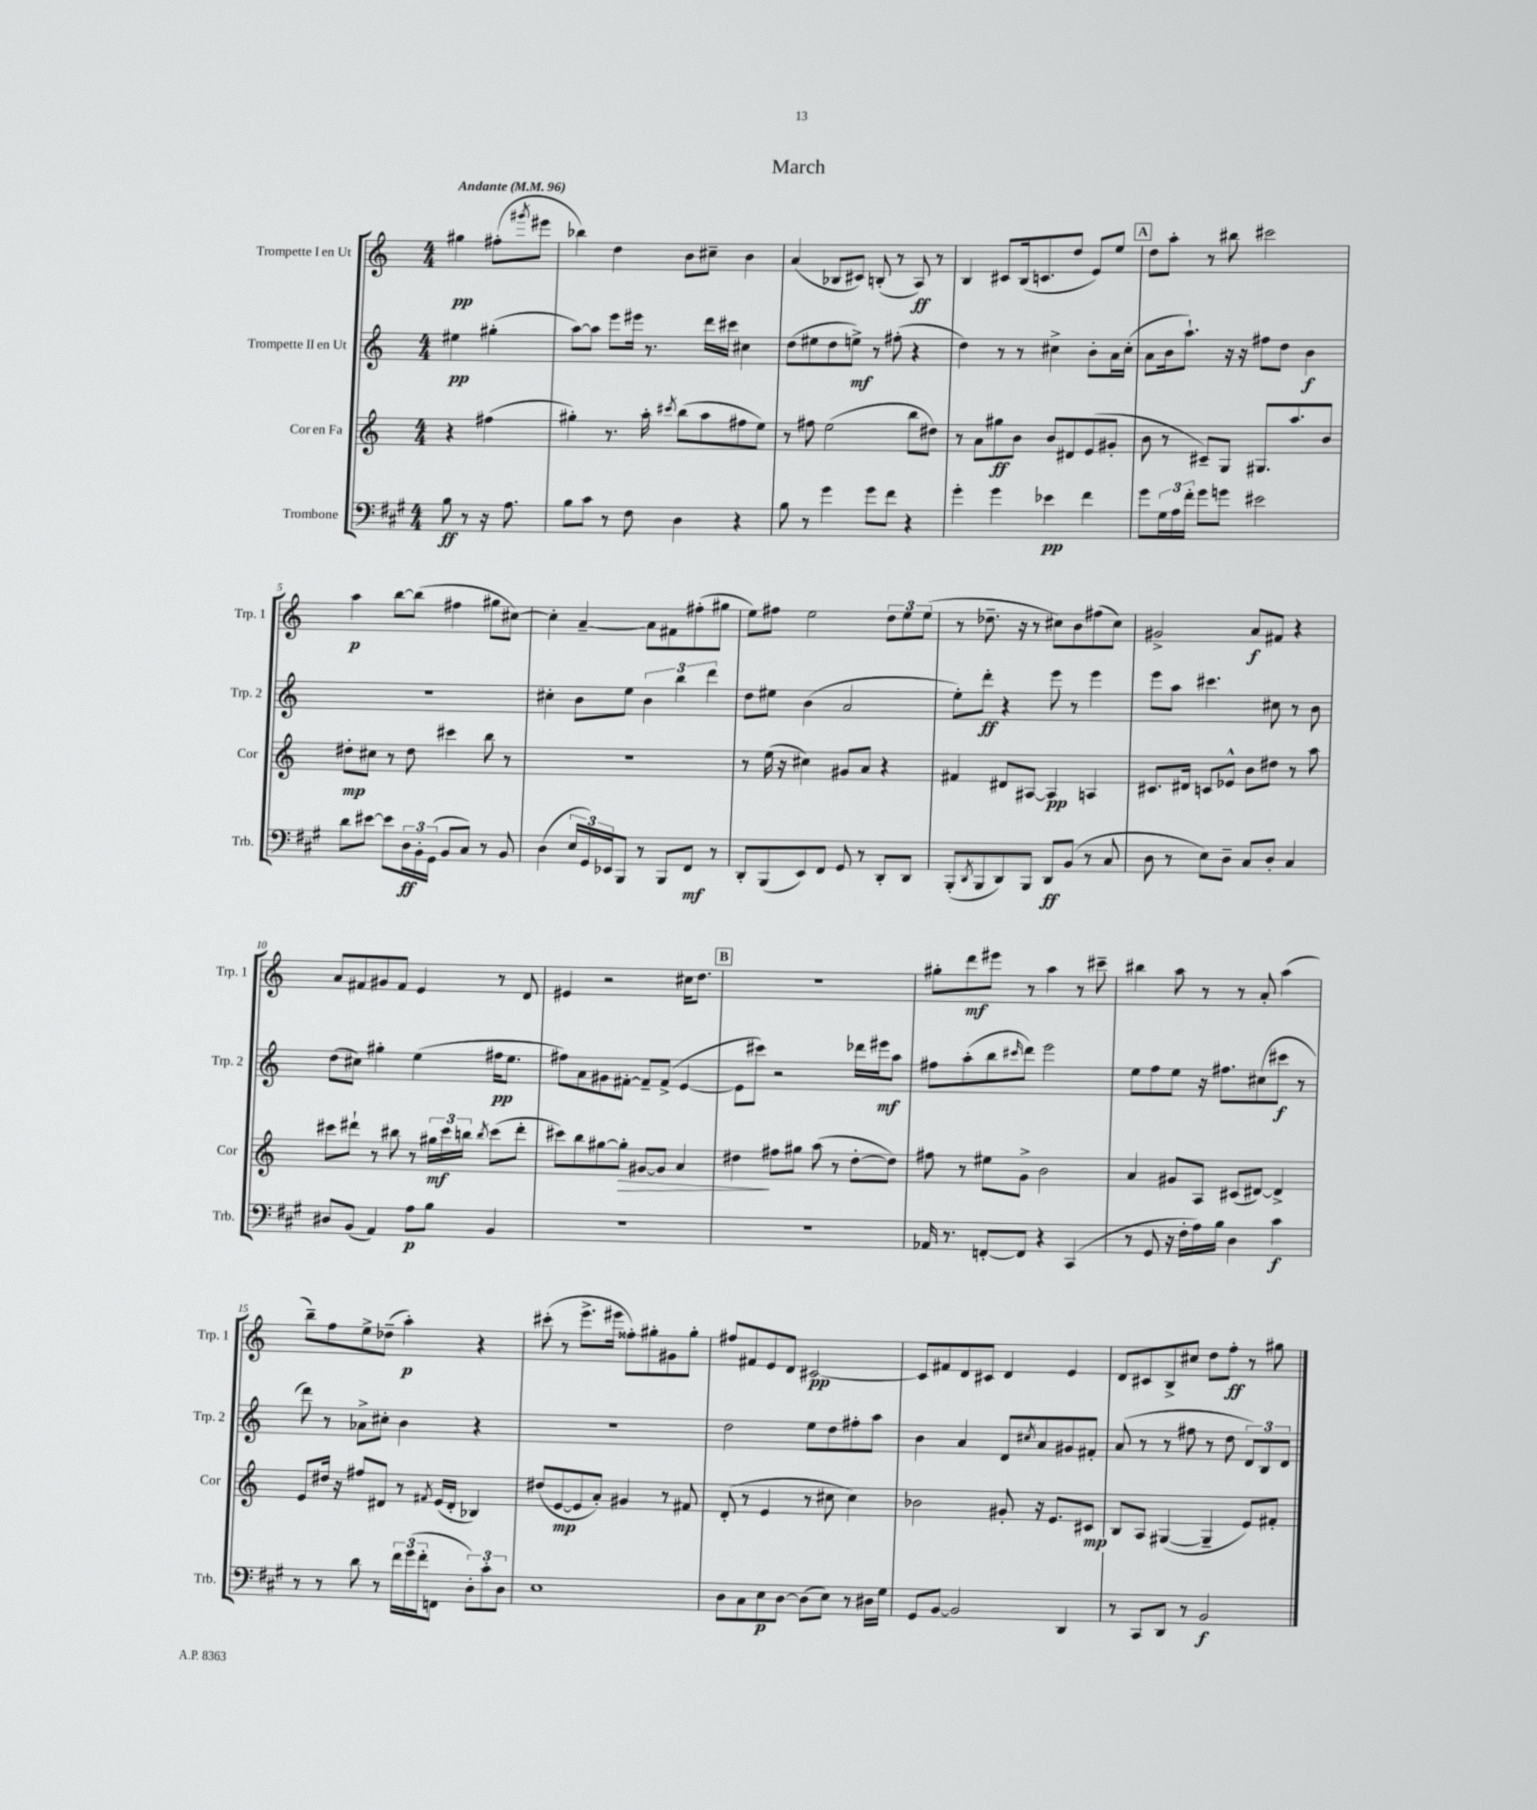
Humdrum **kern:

**kern	**kern	**kern	**kern
*staff4	*staff3	*staff2	*staff1
*clefF4	*clefG2	*clefG2	*clefG2
*k[f#c#g#]	*k[]	*k[]	*k[]
*M4/4	*M4/4	*M4/4	*M4/4
*MM96	*MM96	*MM96	*MM96
8B	4r	4ee#	4gg#
8r	.	.	.
16r	(4ff#	(4gg#'	(8ff#'
8.A	.	.	.
.	.	.	8qggg#
.	.	.	8eee#
=	=	=	=
8B	4gg#')	[8aa)	4bb-)
8c#	.	8aa]	.
8r	8.r	8eee	4dd
8F#	.	16eee#	.
.	16aa'	8.r	.
.	8qccc#	.	.
4D	(8bb	.	8b
.	8aa	16ddd	8cc#~
.	.	16ccc#	.
4r	8ff#	4cc#	4b
.	8ee)	.	.
=	=	=	=
8B	8r	(8dd	(4a
8r	8ff#	8ee#	.
4g#	(2ee	8dd	8B-
.	.	8ee^)	8c#)
8g#	.	8r	(8B'
8f#	.	(8ff#'	8r
4r	8bb	4r	8A)
.	8dd#)	.	8r
=	=	=	=
4g#'	8r	4dd)	4B
.	8a	.	.
4g#	8gg#	8r	8c#
.	8b	8r	(16B
.	.	.	8.c
4e-	8b	4cc#^	.
.	8d#	.	8dd
4f#	(8e	8b'	8e)
.	8g#'	16a	8ee
.	.	(16cc#'	.
=	=	=	=
8g#	8b	8a	8dd
24G#	8r	16b	8aa'
24A	.	.	.
.	.	8.aa`)	.
24f#'	.	.	.
8g#	8c#~)	.	8r
8g	8G	16r	8bb#
.	.	16r	.
2e#	8.G#	8ff#	2ccc#
.	.	8dd	.
.	8.aa	.	.
.	.	4b	.
.	8b	.	.
=	=	=	=
8d	8dd#'	1r	4aa
[8e#	8cc#	.	.
8e#]	8r	.	[8bb
24D	8dd#	.	(8bb]
24BB'	.	.	.
(24GG#	.	.	.
8BB	4ccc#	.	4ff#
8C#)	.	.	.
8r	8bb	.	8gg#
8BB	8r	.	[8cc#)
=	=	=	=
(4D	1r	4cc#'	4cc#']
24E	.	8b	[4a~
24GG#)	.	.	.
24EE-	.	.	.
8BBB	.	8ee	.
8r	.	6b	8a]
8BBB	.	.	8f#
.	.	6bb	.
8FF#	.	.	(8ff#'
.	.	6ddd	.
8r	.	.	8gg#
=	=	=	=
8DD'	8r	8dd	8ee)
(8BBB	(16ee	8ee#	8ff#
.	16r	.	.
8EE)	4cc#)	(4b	2ee
8FF#	.	.	.
8GG#	8g#	2a	.
8r	8a	.	.
8DD'	4r	.	12dd
.	.	.	12ee
8DD	.	.	.
.	.	.	(12ee
=	=	=	=
(8BBB'	4f#	8ee')	8r
8qDD	.	.	.
8BBB	.	8ddd'	8.dd-~
8DD)	8d#	4r	.
.	.	.	16r
8BBB	[8A#	.	8r
8DD	4A#]	8eee	8cc#)
(8BB	.	8r	8b
8r	4A	4eee	(8ff#
8C#	.	.	8cc#)
=	=	=	=
8D	8.c#	8eee	2g#^
8r	.	8aa	.
.	16d#	.	.
8E)	8c	4.ccc#	.
8D~	8e-^^	.	.
8C#	8b	.	8a
8D'	8dd#	8cc#	8f#
4C#	8r	8r	4r
.	8aa	8b	.
=	=	=	=
8D#	8ccc#	(8dd	8a
(8BB	8ddd#`	8cc#)	8f#
4AA)	8r	4gg#'	8g#
.	8bb#	.	8f#
8A	8r	(4ee	4e
8B	24gg#	.	.
.	24ccc#	.	.
.	24bb	.	.
.	8qbb	.	.
4BB	(8ccc#	16ff#	8r
.	.	8.ee	.
.	8ddd#'	.	8d
=	=	=	=
1r	8ccc#)	8ff#)	4e#
.	8bb	8a	.
.	[8gg#	8g#	2r
.	8gg#']	[8f#'	.
.	[8g#	8f#~]	.
.	8g#]	(8f#^	.
.	4a	[4e	16cc#
.	.	.	8.dd
=	=	=	=
1r	4dd#	8e]	1r
.	.	8ccc#)	.
.	8ff#	2r	.
.	8gg#	.	.
.	(8aa	.	.
.	8r	.	.
.	[8dd#'	16ddd-	.
.	.	16eee#	.
.	8dd#])	8aa	.
=	=	=	=
16AA-	8ff#	8ff#	8gg#'
8.r	.	.	.
.	8r	(8aa'	8ddd
[8FF'	8ee#	8bb	8eee#
.	.	16qqccc#	.
8FF]	8g^	8ddd)	8r
4r	2b	2eee	4aa
(4CC#	.	.	8r
.	.	.	8ccc#~
=	=	=	=
8r	4a	8ee	4bb#
8GG#	.	8ff	.
16r	8g#	8ee	8aa
16F#'	.	.	.
16A)	8A	16r	8r
16B	.	8.ff#	.
4D	(8c#	.	8r
.	[8d#)	(8cc#	8a'
4c#	4d#^]	8ccc#	(4aa
.	.	8r	.
=	=	=	=
8r	8e	8ddd)	8bb~)
8r	16dd#	8r	8ff
.	16r	.	.
8d	8ff#	8a-^	8ee^
8r	8d#	8cc#'	(8dd-~
24f#	8r	4b	4aa')
(24g#	.	.	.
24f#'	.	.	.
.	8qf#	.	.
8FF	(16e	.	.
.	16d#'	.	.
12D')	4B-)	4r	4r
12c#'	.	.	.
12D	.	.	.
=	=	=	=
1E	(8dd#	1r	(8ccc#'
.	[8e	.	8r
.	8e]	.	8.eee^
.	8a')	.	.
.	.	.	16eee#
.	4g#	.	8ff##')
.	.	.	8gg#'
.	8r	.	8g#
.	8f#	.	8gg#'
=	=	=	=
8D	(8d'	2dd	8ff#
8C#	8r	.	8f#
8E	4e	.	8e
[8D	.	.	8d
(8D]	8r	8ee	[2c#
8E)	8cc#	8dd	.
8r	4cc#)	8ff#'	.
16D#	.	8aa	.
16G#	.	.	.
=	=	=	=
8GG#	2b-	4b	8c#]
[8BB	.	.	8f#
2BB]	.	4a	8d
.	.	.	8c#
.	8g#'	8d	4d
.	.	8qcc#	.
.	16r	8a	.
.	8.e	.	.
4DD	.	8g#	4e
.	8c#	8f#'	.
=	=	=	=
8r	8B	(8a	8d
8CC#	8A	8r	8c#
8DD	([4G#	8r	8B^
8r	.	8ff#	8cc#
2BB	4G#~]	8r	8dd
.	.	8dd	8ff'
.	8e)	12d)	8r
.	.	12B	.
.	8f#'	.	8gg#
.	.	12d	.
==	==	==	==
*-	*-	*-	*-
